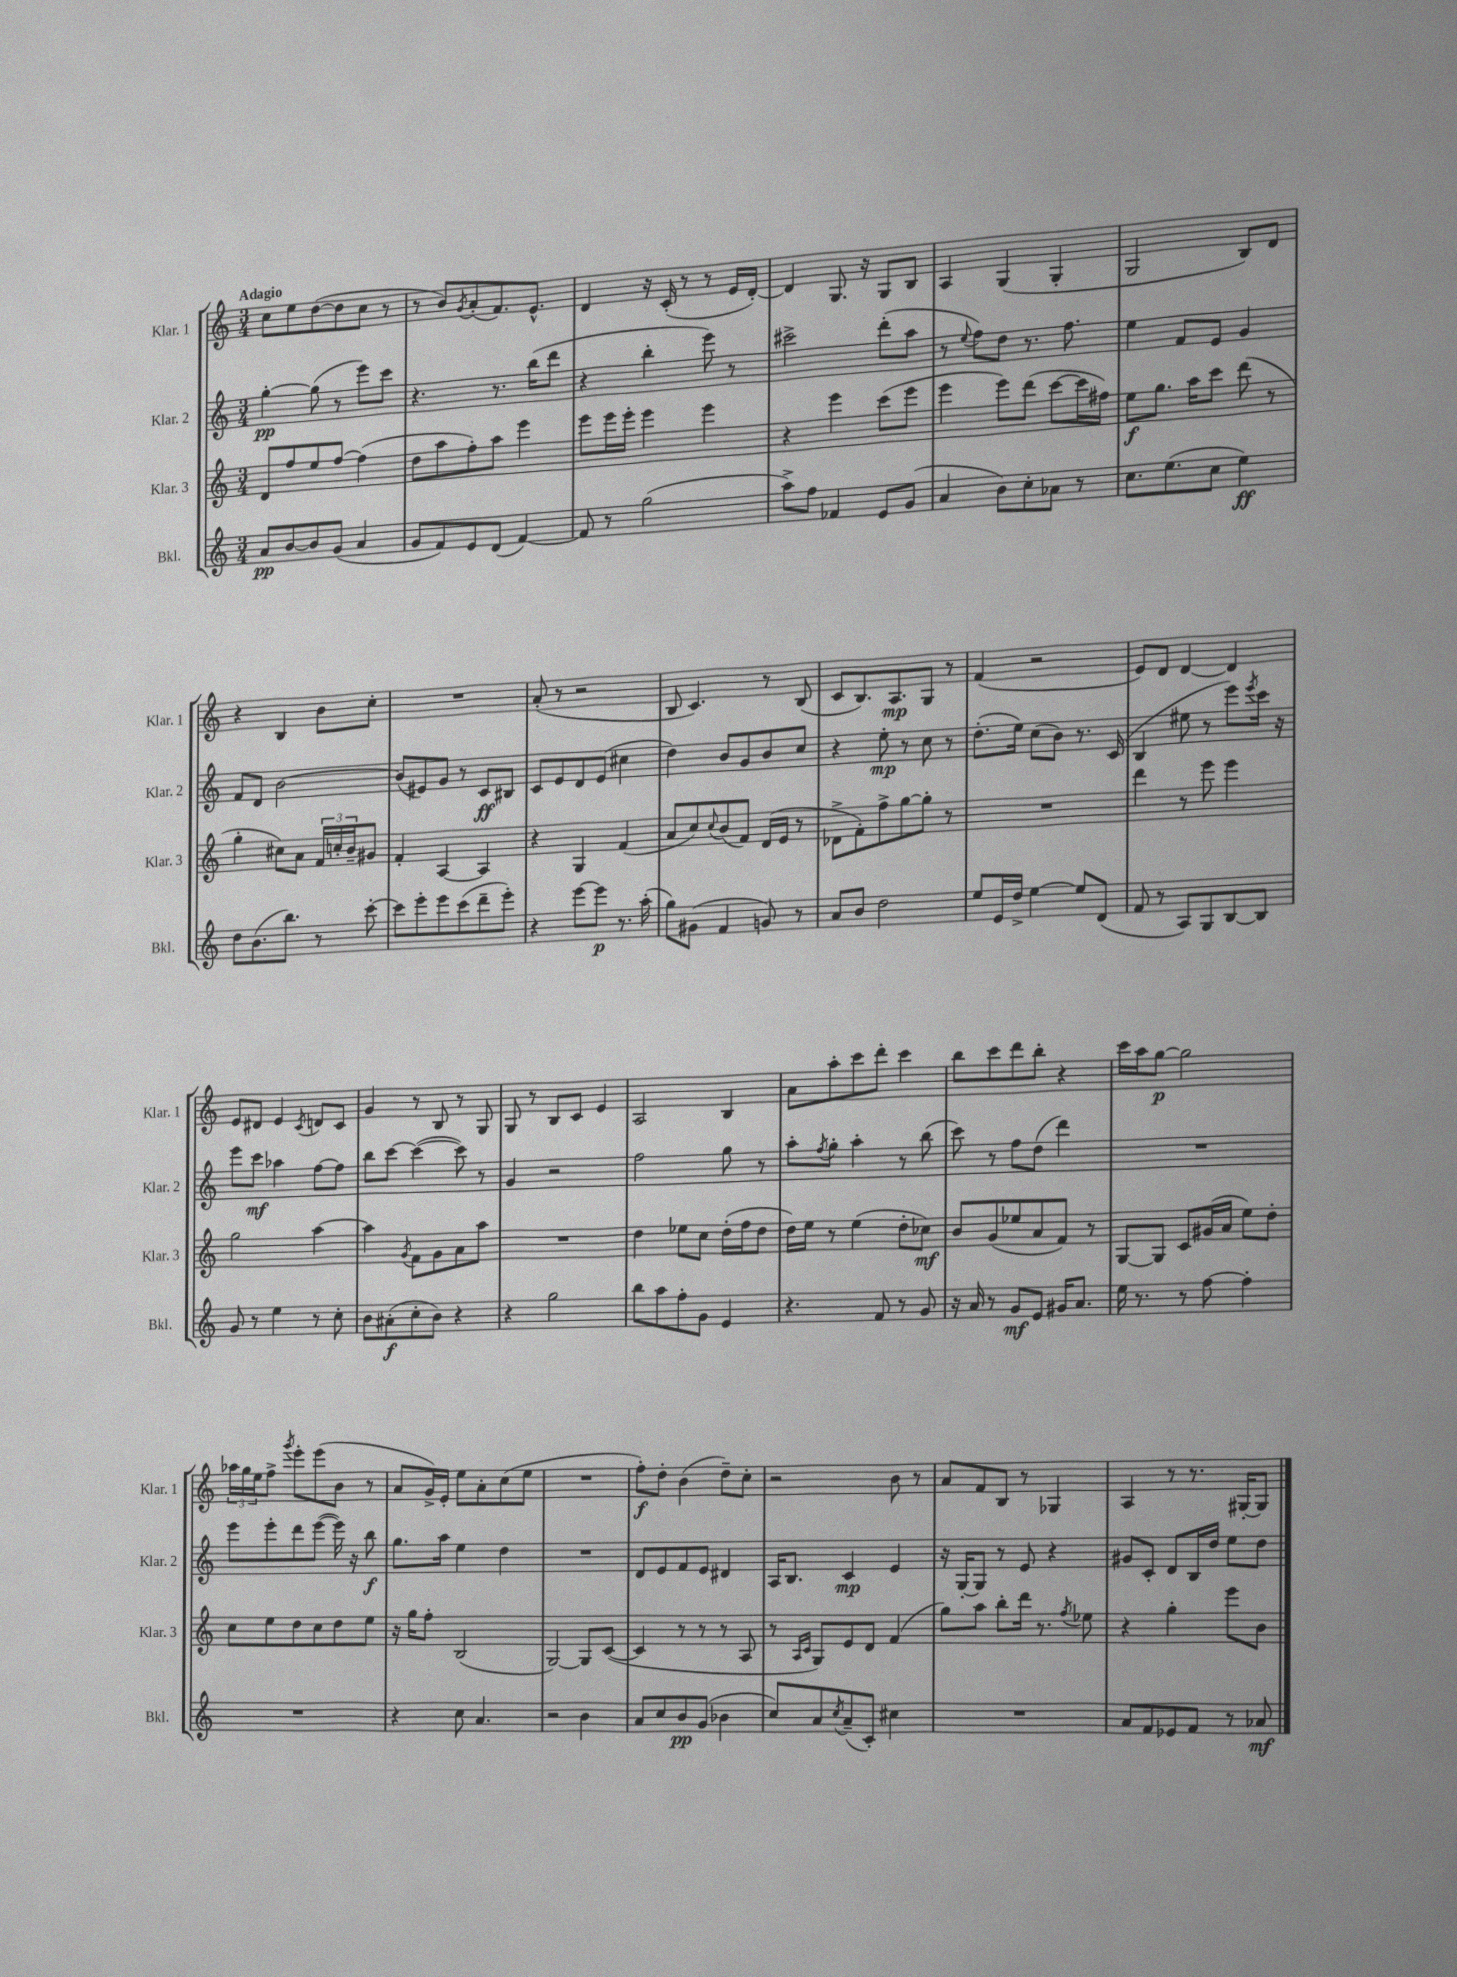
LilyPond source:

<<
\new StaffGroup <<
\new Staff = "s0" \with { instrumentName = "Klar. 1" shortInstrumentName = "Klar. 1" } {
    \clef treble \key c \major \numericTimeSignature \time 3/4 \tempo "Adagio"
    c''8 e''8 d''8~( d''8 c''8 r8 |
    r8 b'8) \acciaccatura { g'8 } a'8-.( f'8.) e'8.-^ |
    d'4 r16 c'16-.( r8 r8 e'16 d'16~-.) |
    d'4 g8. r16 g8 b8 |
    a4 g4( g4-. |
    g2 b8) d'8 |
    r4 b4 b'8 c''8-. |
    R2. |
    a'8-.( r8 r2 |
    b8 c'4.) r8 b8( |
    c'8 b8.) a8.\mp g8 r8 |
    f'4( r2 |
    e'8) d'8 d'4~ d'4 |
    e'8 dis'8 e'4 \acciaccatura { c'8 } d'8 c'8 |
    g'4 r8 b8 r8 g8 |
    g8 r8 b8 c'8 e'4 |
    a2 b4 |
    a'8 a''8-. c'''8 d'''8-. c'''4 |
    b''8 c'''8 d'''8 b''8-. r4 |
    c'''16 a''16 g''8~\p g''2 |
    \tuplet 3/2 { aes''16 g''16 e''16 } f''8-> \acciaccatura { g'''8 } e'''8-. e'''8( b'8 r8 |
    a'8 g'16->) e'16-. e''8 a'8-. c''8( e''8 |
    R2. |
    f''8-.\f) d''8-. b'4( d''8--) c''8-. |
    r2 b'8 r8 |
    a'8 f'8 b8 r8 ges4 |
    a4 r8 r8. gis16~-. gis8 \bar "|." |
}
\new Staff = "s1" \with { instrumentName = "Klar. 2" shortInstrumentName = "Klar. 2" } {
    \clef treble \key c \major \numericTimeSignature \time 3/4
    g''4~-.\pp g''8( r8 e'''8) c'''8 |
    r4. r8. b''16( d'''8 |
    r4 b''4-. e'''8) r8 |
    cis'''2-> d'''8-.( a''8 |
    r8 \appoggiatura { e''8 } f''8) d''8 r8. f''8. |
    e''4 f'8 e'8 g'4 |
    f'8 d'8 b'2~ |
    b'8( eis'8) g'8 r8 c'8\ff bis8 |
    c'8 e'8 d'8 e'8( cis''4 |
    d''4) b'8 g'8 b'8 c''8 |
    r4 e''8-.\mp r8 c''8 r8 |
    d''8.-.( e''16) c''8( b'8) r8. c'16( |
    b4 eis''8 r8 e'''8) \acciaccatura { e'''8 } c'''16 r16 |
    e'''8 c'''8\mf aes''4 f''8~ f''8 |
    b''8 c'''8~ c'''4~( c'''8) r8 |
    g'4 r2 |
    f''2 g''8 r8 |
    a''8-. \acciaccatura { f''8 } g''8-. a''4-. r8 b''8( |
    c'''8) r8 f''8 d''8( d'''4) |
    R2. |
    e'''8 e'''8-. d'''8 e'''8~( e'''16) r16 b''8\f |
    g''8. a''16 e''4 d''4 |
    R2. |
    d'8 e'8 f'8 e'8 dis'4 |
    a16 b8. c'4\mp e'4 |
    r16 g16~-. g8 r8 e'8 r4 |
    gis'8 c'8-. d'8 b16 d''16 e''8 d''8 \bar "|." |
}
\new Staff = "s2" \with { instrumentName = "Klar. 3" shortInstrumentName = "Klar. 3" } {
    \clef treble \key c \major \numericTimeSignature \time 3/4
    d'8 f''8 e''8 f''8~ f''4( |
    d''8 a''8 f''8-.) a''8 e'''4 |
    e'''8 e'''16 e'''16-. e'''4 e'''4 |
    r4 e'''4 c'''8( e'''8 |
    e'''4 e'''8) d'''8( c'''8~ c'''16 fis''16) |
    e''8\f g''8. a''16 c'''8 d'''8( r8 |
    g''4-. cis''8) a'8 \tuplet 3/2 { f'16 c''16-. b'16-- } gis'8 |
    f'4-. a4~ a4 |
    r4 g4 f'4( |
    a'8 c''8) \appoggiatura { c''8 } b'8( f'8) d'16( e'16 r8 |
    des'8-> f'8-.) f''8-> g''8~ g''8-. r8 |
    R2. |
    d'''4 r8 e'''8 e'''4 |
    g''2 a''4~ |
    a''4 \acciaccatura { g'8 } f'8 g'8 a'8 a''8 |
    R2. |
    d''4 ees''8 c''8 d''16-.( f''16 d''8 |
    d''16) e''16 r8 e''4( d''8-. ces''8\mf) |
    b'8 g'8( ees''8 a'8 f'8) r8 |
    g8~ g8 c'8 gis'16( a'16 e''8) d''8-. |
    c''8 e''8 d''8 c''8 d''8 e''8 |
    r16 g''16 f''8-. b2( |
    g2~) g8 c'8~( |
    c'4 r8 r8 r8 a8 |
    r8 \grace { a16 c'16 } g8) e'8 d'8 f'4( |
    g''8) a''8 b''8-. d'''16 r8. \acciaccatura { f''8 } ees''8 |
    r4 g''4-. e'''8 b'8 \bar "|." |
}
\new Staff = "s3" \with { instrumentName = "Bkl." shortInstrumentName = "Bkl." } {
    \clef treble \key c \major \numericTimeSignature \time 3/4
    a'8\pp b'8~ b'8 g'8( a'4 |
    g'8 f'8) e'8 d'8( f'4~) |
    f'8 r8 g''2( |
    a''8->) f''8 fes'4 e'8 g'8( |
    a'4 b'8) c''8-. aes'8 r8 |
    c''8. e''8.( c''8 e''4\ff) |
    d''8 b'8.( b''8.) r8 c'''8~-. |
    c'''8 e'''8-. e'''8 c'''8( d'''8-- e'''8-.) |
    r4 e'''8~ e'''8\p r8. a''16-.( |
    g''8) gis'8( f'4 g'8) r8 |
    a'8 b'8 d''2 |
    e''8 e'16 d''16-> e''4~ e''8 d'8( |
    f'8 r8 a8) g8 b8~ b8 |
    g'8 r8 e''4 r8 c''8-. |
    b'8 ais'8-.\f( c''8-. b'8) r4 |
    r4 g''2 |
    b''8 a''8 f''8-. g'8 e'4 |
    r4. f'8 r8 g'8 |
    r16 a'16 r8 g'8\mf e'8 gis'16 a'8. |
    e''16 r8. r8 f''8~ f''4-. |
    R2. |
    r4 c''8 a'4. |
    r2 b'4 |
    a'8 c''8 b'8\pp g'8( bes'4 |
    c''8) a'8 \acciaccatura { c''8 } a'8--( c'8-.) cis''4 |
    R2. |
    a'8 f'8 ees'8 f'8 r8 aes'8\mf \bar "|." |
}
>>
>>
\layout { \context { \Score \remove "Bar_number_engraver" } }
